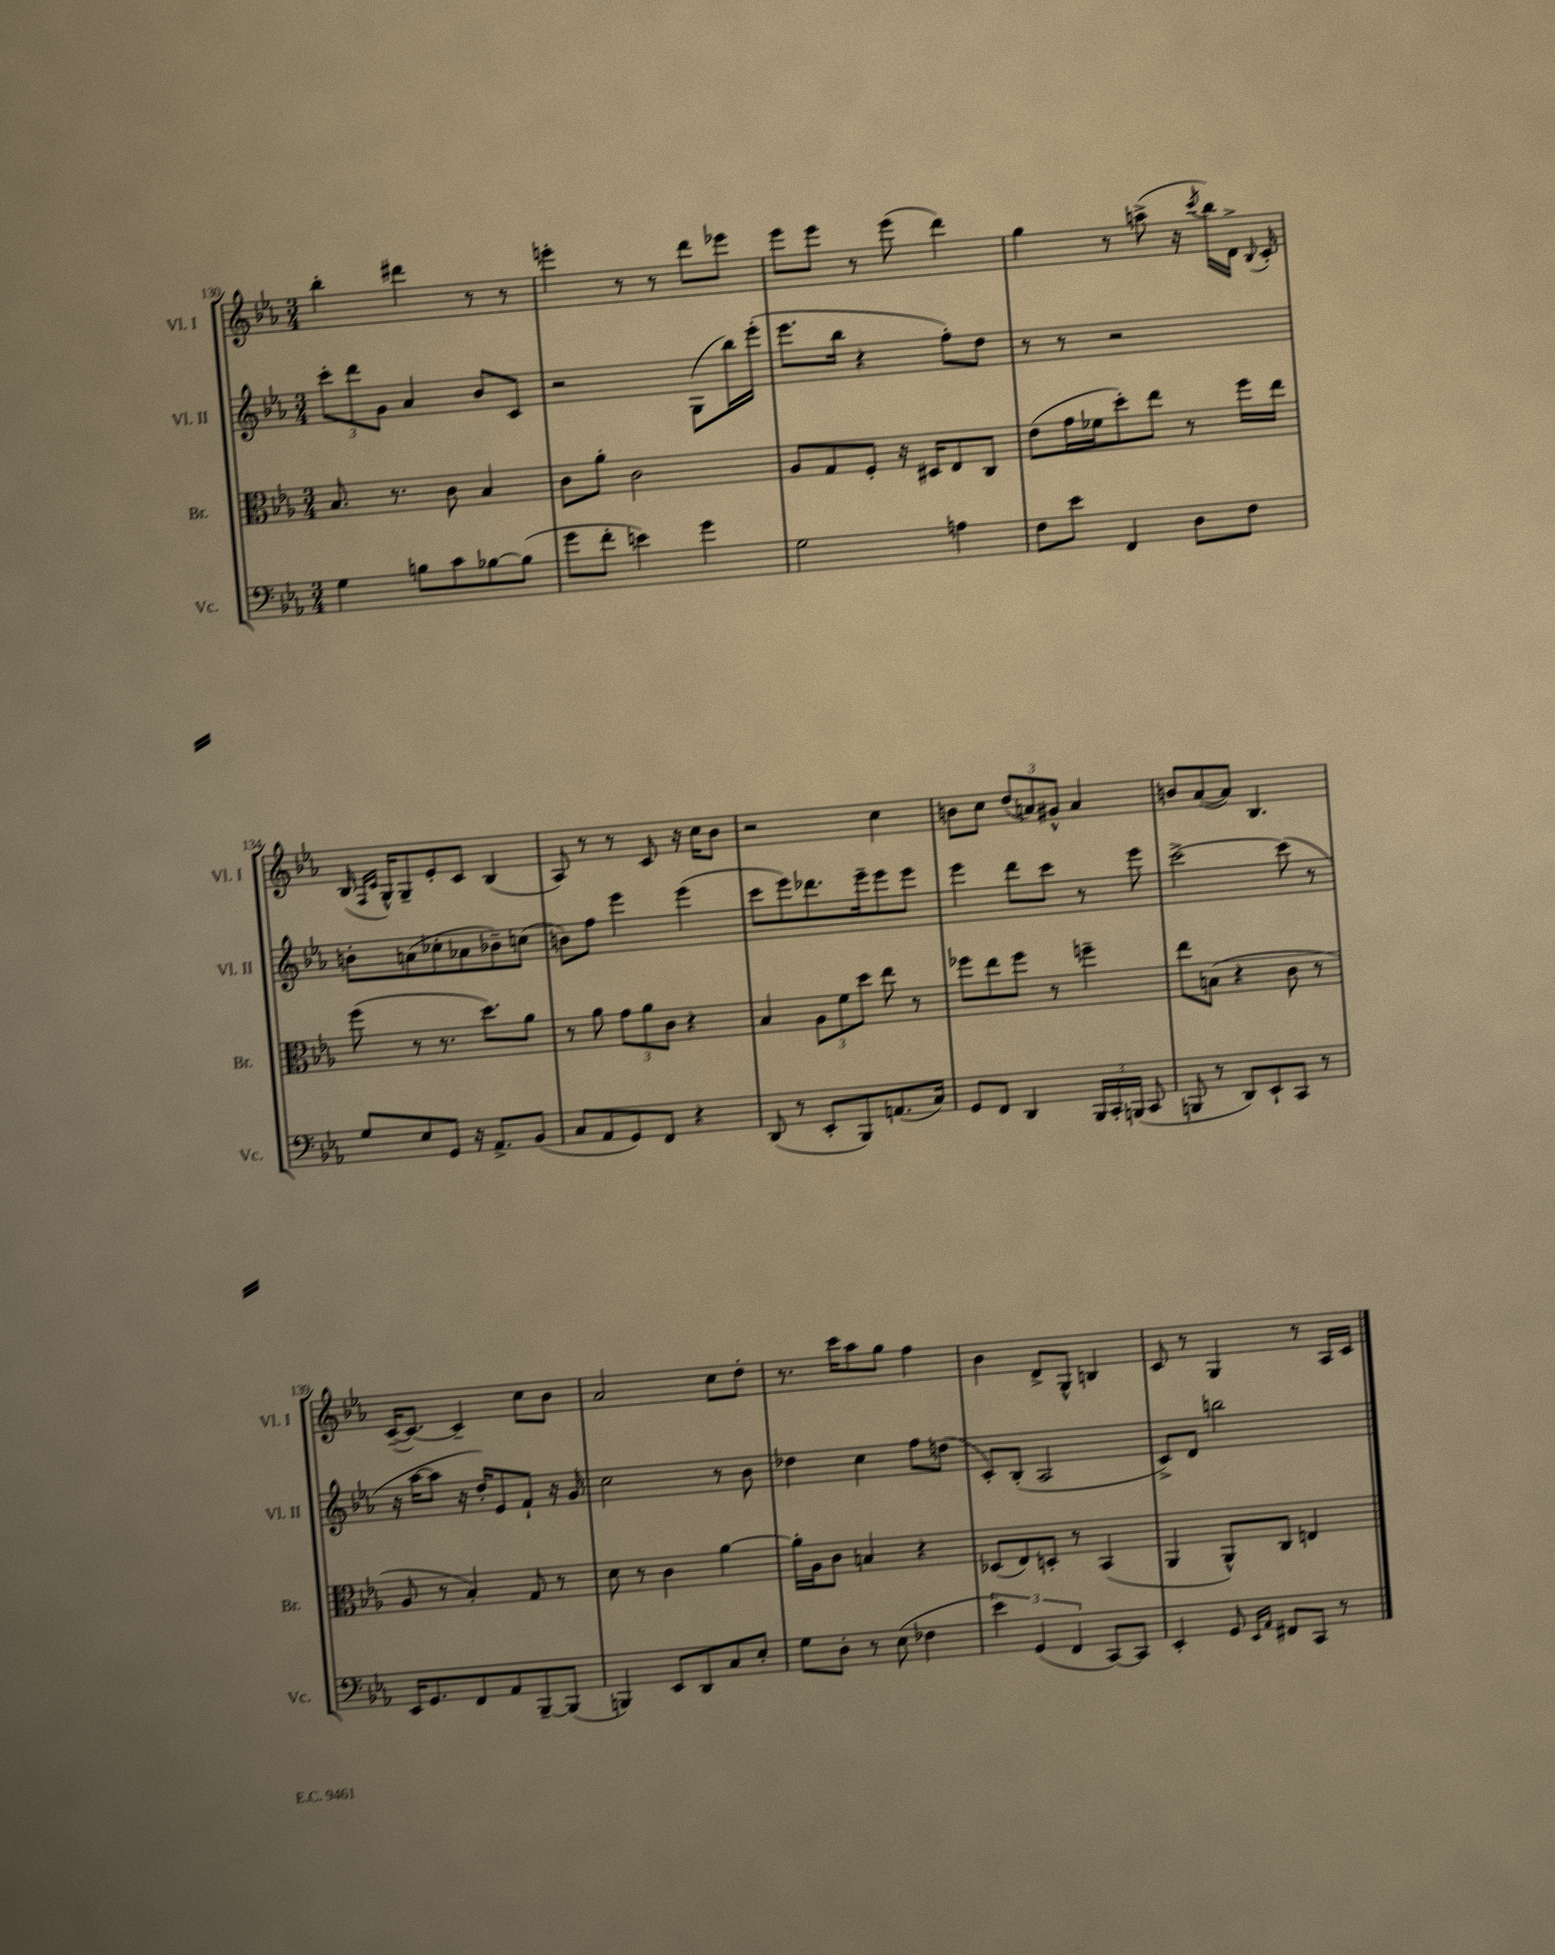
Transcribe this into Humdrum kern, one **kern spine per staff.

**kern	**kern	**kern	**kern
*part4	*part3	*part2	*part1
*staff4	*staff3	*staff2	*staff1
*I"Vc.	*I"Br.	*I"Vl. II	*I"Vl. I
*I'Vc.	*I'Br.	*I'Vl. II	*I'Vl. I
*clefF4	*clefC3	*clefG2	*clefG2
*k[b-e-a-]	*k[b-e-a-]	*k[b-e-a-]	*k[b-e-a-]
*M3/4	*M3/4	*M3/4	*M3/4
=130	=130	=130	=130
4G\	8.B-/	12ccc'\L	4bb-'\
.	.	12ddd\	.
.	.	12g\J	.
.	8.r	.	.
8Bn\L	.	4a-/	4ddd#X\
8c\	8c\	.	.
[8B-X\	4B-/	8b-/L	8r
(8B-\J]	.	8c/J	8r
=131	=131	=131	=131
8g\L	8c\L	2r	4eeen'\
8f'\J	8a-'\J	.	.
4en\)	2c\	.	8r
.	.	.	8r
4g\	.	(8G\L	8ddd\L
.	.	16bb-\L)	8eee-X\J
.	.	(16eee-'\JJ	.
=132	=132	=132	=132
2G\	8A-/L	8.eee-\L	8eee-\L
.	8G/	.	8eee-\J
.	.	16bb-\Jk	.
.	8F'/J	4r	8r
.	16r	.	(8eee-\
.	16D#X/KL	.	.
4An\	8E-/	8ff'\L)	4ddd\)
.	8C/J	8dd\J	.
=133	=133	=133	=133
8F\L	(8e-\L	8r	4gg\
8e-\J	16g\L	8r	.
.	16f-X\J	.	.
4FF/	8dd'\)	2r	8r
.	8ee-\J	.	(8aan^\
8D\L	8r	.	16r
.	.	.	8qccc/
.	.	.	16bb-\LL)
8F\J	16ff\LL	.	16d^\JJ
.	.	.	8qqB-/
.	16ee-\JJ	.	16c'/
!!LO:LB:g=z
=134	=134	=134	=134
8G/L	(8ff\	8bn'\L	(16B-/
.	.	.	16qqF/LL
.	.	.	16qqc/JJ
.	.	.	16G^^/KL)
8E-/	8r	(8an\	8G~/
8GG/J	8.r	8cc-X'\	8e-'/
16r	.	8a-X\	8c/J
8.AA-^/L	8.dd\L)	.	.
.	.	8b-X~\)	(4B-/
(8BB-/J	8a-\J	(8ccn\J	.
=135	=135	=135	=135
8C/L	8r	8bn\L)	8A-/)
8AA-/	8a-\	8ff\J	8r
8GG/)	12g\L	4eee-\	8r
.	12a-\	.	.
8FF/J	.	.	8c/
.	12c\J	.	.
4r	4r	(4eee-\	16r
.	.	.	16cc\KL
.	.	.	8b-\J
=136	=136	=136	=136
(8DD/	4B-/	8ccc\L	2r
8r	.	8eee-\)	.
8EE-'/L	12A-\L	8.ddd-X\	.
.	12f\	.	.
8BBB-/)	.	.	.
.	12dd\J	.	.
.	.	16eee-~\k	.
(8.AAn/	8ee-\	8eee-\	4cc\
.	8r	8eee-\J	.
16C/Jk)	.	.	.
=137	=137	=137	=137
8GG/L	8ff-X\L	4eee-\	8bn\L
8FF/J	8ee-\	.	8cc\J
4DD/	8ff-\J	8ddd\L	(12dd/L
.	.	.	12an/)
.	8r	8ccc\J	.
.	.	.	12g#X^^/J
24BBB-/LL	4ffn~\	8r	4a/
24CC'/	.	.	.
(24BBBn/JJ	.	.	.
8CC/	.	8eee-\	.
=138	=138	=138	=138
8BBBn/	8ee-\L	[2ccc^\	8bn/L
8r	(8Bn\J	.	([8a-/
8DD/L)	4r	.	8a-/J])
8EE-`/	.	.	4.B-/
8CC/J	8c\	(8ccc\]	.
8r	8r	8r	.
!!LO:LB:g=z
=139	=139	=139	=139
16EE-/KL	8A-/	16r	([16c~/KL
8.GG/	.	[16aa-\KL	8.c/J_)
.	8r	8aa-\J]	.
8FF/	4B-'/)	16r	4c~/]
.	.	16dd'/KL)	.
8AA-/	.	8e-/	.
[8BBB-~/	8G/	8f`/J	8cc\L
(8BBB-/J]	8r	16r	8b-\J
.	.	16g/	.
=140	=140	=140	=140
4BBBn/)	8d\	2cc\	2a-/
.	8r	.	.
8EE-/L	4c\	.	.
8DD/	.	.	.
8C/	[4a-\	8r	8cc\L
8E-'/J	.	8b-\	8dd'\J
=141	=141	=141	=141
8G\L	16a-'\LL]	4dd-X\	8.r
.	16A-\J	.	.
8D'\J	8c\J	.	.
.	.	.	16ccc\KL
8r	4Bn/	4cc\	8aa-\
(8E-\	.	.	8gg\J
4F-X\	4r	8ff\L	4ff\
.	.	(8ddn\J	.
=142	=142	=142	=142
6e-\)	(8D-X/L	8c'/L)	4b-\
.	8E-/)	(8B-'/J	.
(6GG/	.	.	.
.	8Dn'/J	2A-/	8d^/L
6FF/	.	.	.
.	8r	.	8G^^/J
[8CC/L)	(4BB-/	.	4Bn/
8CC/J]	.	.	.
=143	=143	=143	=143
4EE-'/	4AA-/	8c^/L)	8c/
.	.	8d/J	8r
8GG/	8AA-^^/L)	2bbn\	4G/
16qqEE-/LL	.	.	.
16qqAA-/JJ	.	.	.
8FF#X/L	8C/J	.	.
8CC/J	4En/	.	8r
8r	.	.	16A-/LL
.	.	.	16c/JJ
==	==	==	==
*-	*-	*-	*-
